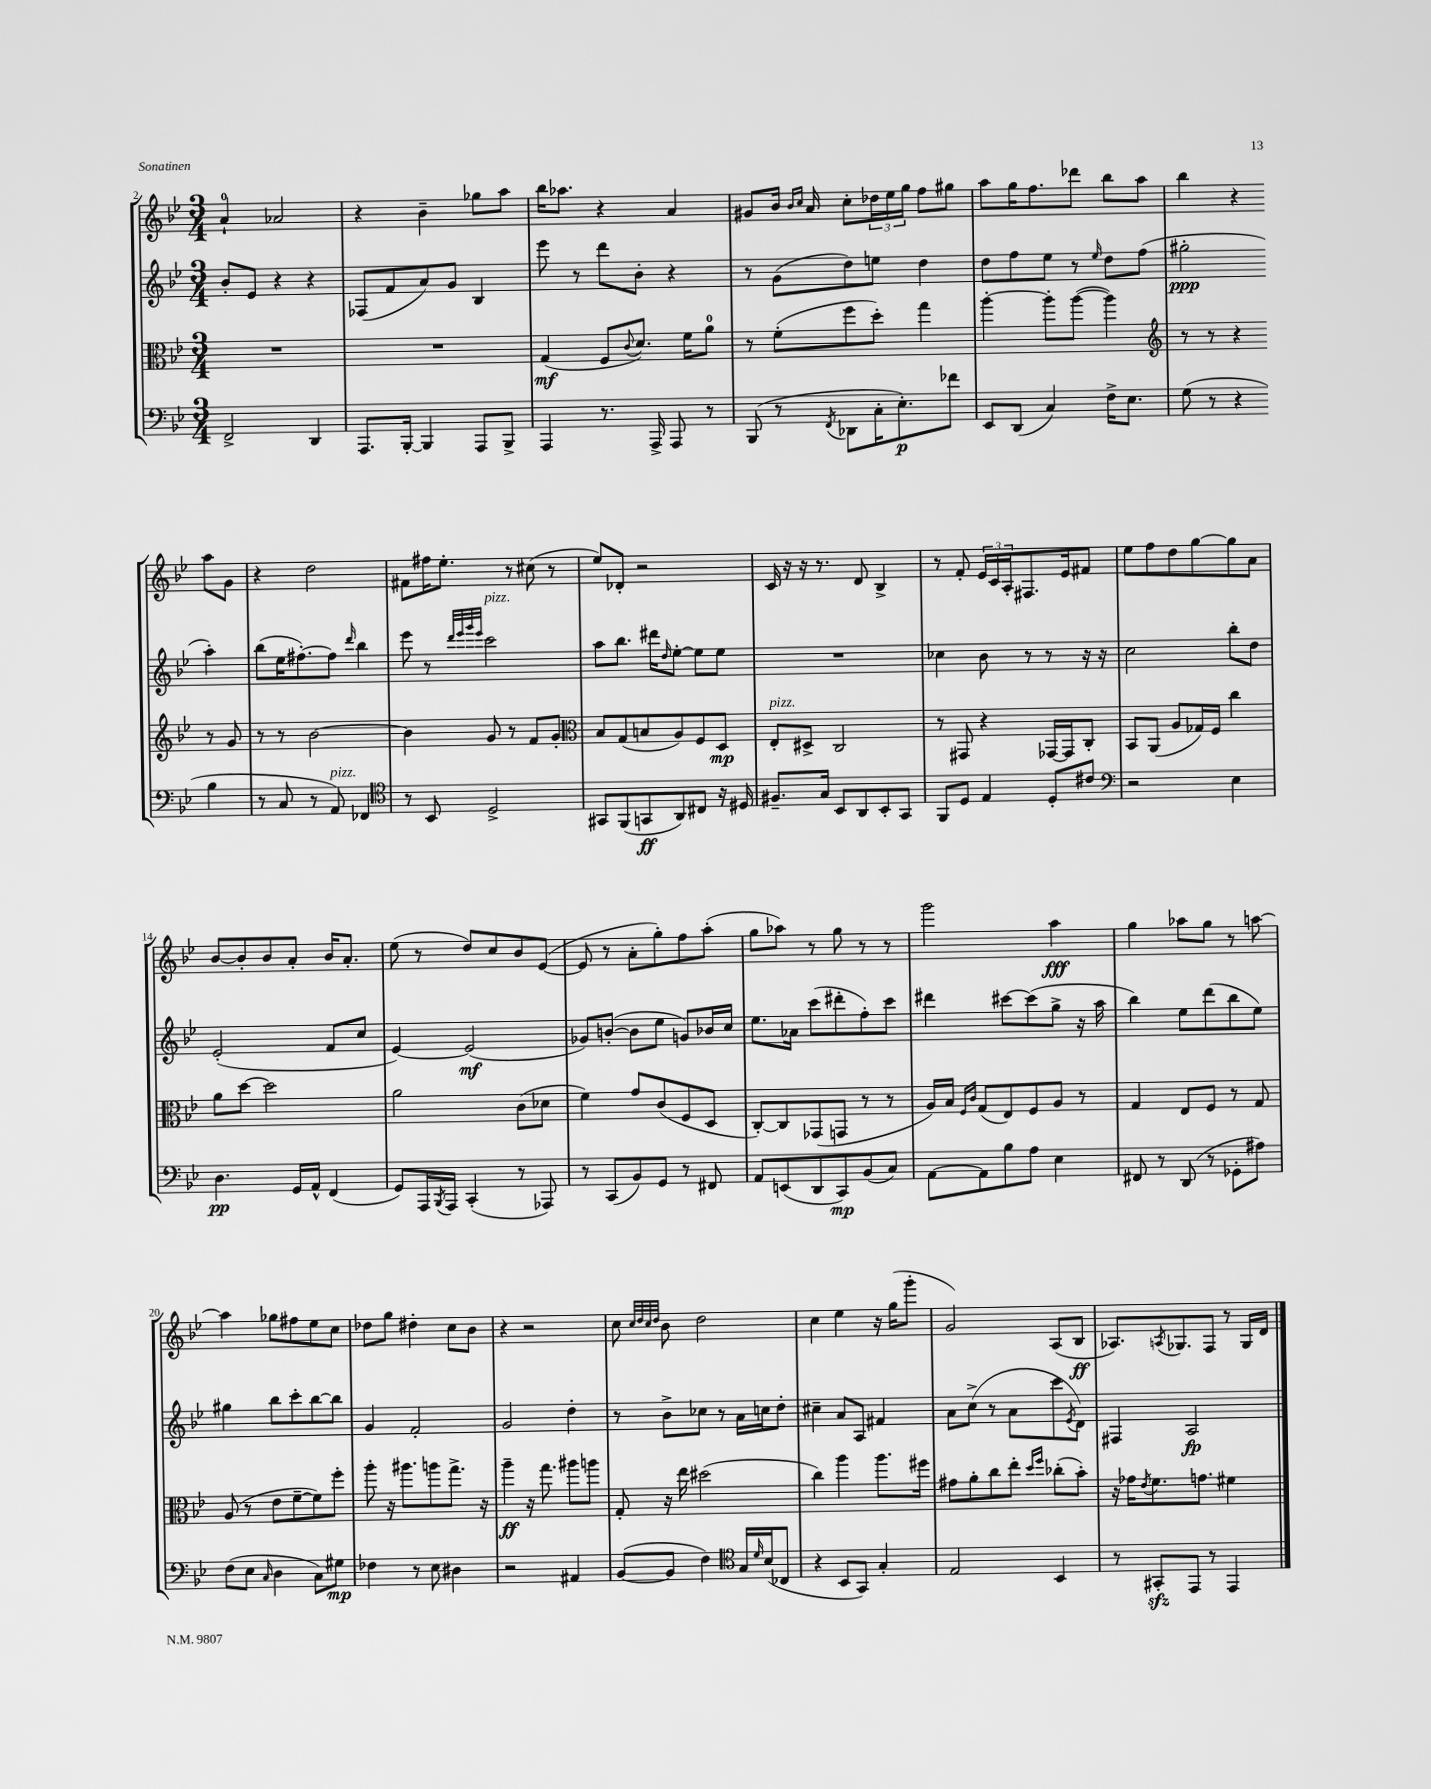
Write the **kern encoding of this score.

**kern	**dynam	**kern	**dynam	**kern	**dynam	**kern	**dynam
*part4	*part4	*part3	*part3	*part2	*part2	*part1	*part1
*staff4	*staff4	*staff3	*staff3	*staff2	*staff2	*staff1	*staff1
*clefF4	*	*clefC3	*	*clefG2	*	*clefG2	*
*k[b-e-]	*	*k[b-e-]	*	*k[b-e-]	*	*k[b-e-]	*
*M3/4	*	*M3/4	*	*M3/4	*	*M3/4	*
=2	=2	=2	=2	=2	=2	=2	=2
2FF^/	.	2.r	.	8b-'/L	.	4a`/	.
.	.	.	.	8e-/J	.	.	.
.	.	.	.	4r	.	2a-X/	.
4DD/	.	.	.	4r	.	.	.
=3	=3	=3	=3	=3	=3	=3	=3
8.AAA/L	.	2.r	.	(8F-X/L	.	4r	.
.	.	.	.	8f/	.	.	.
[16BBB-'/Jk	.	.	.	.	.	.	.
4BBB-/]	.	.	.	8a/)	.	4b-~\	.
.	.	.	.	8g/J	.	.	.
8AAA/L	.	.	.	4B-/	.	8gg-X\L	.
8BBB-^/J	.	.	.	.	.	8aa\J	.
=4	=4	=4	=4	=4	=4	=4	=4
4AAA/	.	(4G/	mf	8eee-\	.	16bb-\KL	.
.	.	.	.	.	.	8.aa-X\J	.
.	.	.	.	8r	.	.	.
8.r	.	8F/L	.	8ddd\L	.	4r	.
.	.	8qqc/	.	.	.	.	.
.	.	8.d/J)	.	8b-'\J	.	.	.
16AAA^/	.	.	.	.	.	.	.
8AAA/	.	.	.	4r	.	4a/	.
.	.	16f\KL	.	.	.	.	.
8r	.	8a\J	.	.	.	.	.
=5	=5	=5	=5	=5	=5	=5	=5
(8BBB-/	.	8r	.	8r	.	8g#X/L	.
8r	.	(8f'\L	.	(8g\L	.	16b-/Jk	.
.	.	.	.	.	.	16qqb-/LL	.
.	.	.	.	.	.	16qqcc/JJ	.
.	.	.	.	.	.	16a/	.
8qFF/	.	.	.	.	.	.	.
8DD-X\L	.	8ff\	.	8dd\)	.	8cc'\L	.
16C'\K	.	8dd'\J)	.	8een\J	.	24dd-X\L	.
.	.	.	.	.	.	24ee-\	.
8.E-'\)	p	.	.	.	.	.	.
.	.	.	.	.	.	24gg\JJ	.
.	.	4gg\	.	4dd\	.	8ff\L	.
8f-X\J	.	.	.	.	.	8gg#X\J	.
=6	=6	=6	=6	=6	=6	=6	=6
8EE-/L	.	[4aa'\	.	8dd\L	.	8aa\L	.
(8DD/J	.	.	.	8ff\	.	16gg\K	.
.	.	.	.	.	.	8.ff\	.
4C/)	.	8aa'\L]	.	8ee-\J	.	.	.
.	.	([8aa\J	.	8r	.	8ddd-X\J	.
.	.	.	.	16qqee-/	.	.	.
16F^\KL	.	4aa\])	.	8dd\L	.	8bb-\L	.
8.E-\J	.	.	.	.	.	.	.
.	.	.	.	(8ff\J	.	8aa\J	.
=7	=7	=7	=7	=7	=7	=7	=7
*	*	*clefG2	*	*	*	*	*
(8G\	.	8r	.	2gg#X'\	ppp	4bb-\	.
8r	.	8r	.	.	.	.	.
4r	.	4r	.	.	.	4r	.
4B-\	.	8r	.	4aa'\)	.	8aa\L	.
.	.	8g/	.	.	.	8g\J	.
!!LO:LB:g=z
=8	=8	=8	=8	=8	=8	=8	=8
8r	.	8r	.	(8bb-\L	.	4r	.
8C/	.	8r	.	16ee-\K	.	.	.
.	.	.	.	[8.ff#X'\)	.	.	.
8r	.	[2b-\	.	.	.	2dd\	.
!LO:TX:a:i:t=pizz.	!	!	!	!	!	!	!
8AA/)	.	.	.	8ff#\J]	.	.	.
.	.	.	.	16qqddd/	.	.	.
4FF-X/	.	.	.	4bb-\	.	.	.
=9	=9	=9	=9	=9	=9	=9	=9
*clefC4	*	*	*	*	*	*	*
8r	.	4b-\]	.	8eee-\	.	8f#X\L	.
8BB-/	.	.	.	8r	.	16ff#X\K	.
.	.	.	.	.	.	8.ee-'\J	.
.	.	.	.	32qqddd/LLL	.	.	.
.	.	.	.	32qqeee-/	.	.	.
.	.	.	.	32qqggg/	.	.	.
.	.	.	.	32qqeee-/JJJ	.	.	.
!	!	!	!	!LO:TX:a:i:t=pizz.	!	!	!
2D^/	.	8g/	.	2ccc\	.	.	.
.	.	8r	.	.	.	8r	.
.	.	8f/L	.	.	.	(8cc#X\	.
.	.	8g'/J	.	.	.	8r	.
=10	=10	=10	=10	=10	=10	=10	=10
*	*	*clefC3	*	*	*	*	*
8GG#X/L	.	8B-/L	.	8aa\L	.	8ee-/L)	.
(8FF/	.	(8G/	.	8.bb-\J	.	8d-X'/J	.
8GGn/	ff	8Bn/	.	.	.	2r	.
.	.	.	.	16ddd#X\KL	.	.	.
.	.	.	.	16qqdd/	.	.	.
8AA/)	.	8A/)	.	[8ee-'\J	.	.	.
8C#X/J	.	8F/	.	8ee-\L]	.	.	.
16r	.	8D/J	mp	8ee-\J	.	.	.
16D#X/	.	.	.	.	.	.	.
=11	=11	=11	=11	=11	=11	=11	=11
!	!	!LO:TX:a:i:t=pizz.	!	!	!	!	!
8.F#X~/L	.	8E-'/L	.	2.r	.	16c/	.
.	.	.	.	.	.	16r	.
.	.	8D#X^/J	.	.	.	16r	.
16G/Jk	.	.	.	.	.	8.r	.
8BB-/L	.	2C/	.	.	.	.	.
8AA/	.	.	.	.	.	8d/	.
8BB-'/	.	.	.	.	.	4B-^/	.
8GG/J	.	.	.	.	.	.	.
=12	=12	=12	=12	=12	=12	=12	=12
8FF/L	.	8r	.	4cc-X\	.	8r	.
8D/J	.	8GG#X/	.	.	.	8f'/	.
4E-/	.	4r	.	8b-\	.	24e-/LL	.
.	.	.	.	.	.	24c/	.
.	.	.	.	.	.	24A'/J	.
.	.	.	.	8r	.	8.F#X/	.
8D'/L	.	[16GG-X/LL	.	8r	.	.	.
.	.	16GG-/J]	.	.	.	16e-/k	.
8c#X/J	.	8C'/J	.	16r	.	8f#X/J	.
.	.	.	.	16r	.	.	.
=13	=13	=13	=13	=13	=13	=13	=13
*clefF4	*	*	*	*	*	*	*
2r	.	8BB-/L	.	2cc\	.	8ee-\L	.
.	.	(8AA/J	.	.	.	8ff\	.
.	.	8A/L	.	.	.	8dd\	.
.	.	16G-X/L)	.	.	.	[8gg\	.
.	.	16F/JJ	.	.	.	.	.
4E-\	.	4cc\	.	8bb-'\L	.	8gg\]	.
.	.	.	.	8dd\J	.	8a\J	.
!!LO:LB:g=z
=14	=14	=14	=14	=14	=14	=14	=14
4.D\	pp	8a\L	.	(2e-'/	.	[8b-/L	.
.	.	[8dd\J	.	.	.	8b-'/]	.
.	.	2dd\]	.	.	.	8b-/	.
16GG/LL	.	.	.	.	.	8a'/J	.
16AA^^/JJ	.	.	.	.	.	.	.
(4FF/	.	.	.	8f/L	.	16b-/KL	.
.	.	.	.	.	.	8.a'/J	.
.	.	.	.	8cc/J	.	.	.
=15	=15	=15	=15	=15	=15	=15	=15
8GG/L)	.	2a\	.	[4e-/)	.	(8ee-\	.
16AAA/L	.	.	.	.	.	8r	.
8qBBB-/	.	.	.	.	.	.	.
16AAA/JJ	.	.	.	.	.	.	.
(4CC'/	.	.	.	(2e-/]	mf	8dd/L)	.
.	.	.	.	.	.	8cc/	.
8r	.	(8c\L	.	.	.	8b-/	.
8AAA-X/)	.	8d-X\J	.	.	.	([8e-/J	.
=16	=16	=16	=16	=16	=16	=16	=16
8r	.	4f\)	.	8g-X/L)	.	8e-/]	.
(8CC/L	.	.	.	([8bn'/J	.	8r	.
8BB-/)	.	8g/L	.	8b\L]	.	8a'\L	.
8GG/J	.	(8c/	.	8ee-\J	.	8gg'\)	.
8r	.	8F/	.	8gn/L)	.	8ff\	.
8FF#X/	.	8D/J	.	16b-X/L	.	(8aa'\J	.
.	.	.	.	16cc/JJ	.	.	.
=17	=17	=17	=17	=17	=17	=17	=17
8AA/L	.	[8C'/L)	.	8.ee-\L	.	8gg\L	.
(8EEn/	.	8C/]	.	.	.	8aa-X\J)	.
.	.	.	.	16a-X\Jk	.	.	.
8DD/	.	(8GG-X/	.	(8ccc\L	.	8r	.
8CC/)	mp	8GGn/J	.	8ddd#X'\	.	8gg\	.
(8BB-/	.	8r	.	8ff'\)	.	8r	.
8C/J)	.	8r	.	8ccc\J	.	8r	.
=18	=18	=18	=18	=18	=18	=18	=18
[8AA\L	.	16A/LL)	.	4ddd#X\	.	2ggg\	.
.	.	16B-/JJ	.	.	.	.	.
.	.	16qqF/LL	.	.	.	.	.
.	.	16qqc/JJ	.	.	.	.	.
8AA\]	.	(8G/L	.	.	.	.	.
8B-\	.	8E-/)	.	[8ccc#X\L	.	.	.
8A\J	.	8F/	.	(8ccc#\]	.	.	.
4E-\	.	8A/J	.	8gg^\J	.	4aa\	fff
.	.	8r	.	16r	.	.	.
.	.	.	.	16aa\	.	.	.
=19	=19	=19	=19	=19	=19	=19	=19
8FF#X/	.	4G/	.	4bb-\)	.	4gg\	.
8r	.	.	.	.	.	.	.
(8DD/	.	8E-/L	.	8ee-\L	.	8aa-X\L	.
8r	.	8F/J	.	(8ddd\	.	8gg\J	.
8GG-X'\L	.	8r	.	8bb-\	.	8r	.
8A#X\J)	.	8G/	.	8ee-\J)	.	[8aan\	.
!!LO:LB:g=z
=20	=20	=20	=20	=20	=20	=20	=20
(8F\L	.	(8A/	.	4gg#X\	.	4aa\]	.
8E-\J	.	8r	.	.	.	.	.
16qqC/	.	.	.	.	.	.	.
4D\	.	8e-\L	.	8bb-\L	.	8gg-X\L	.
.	.	[8f~\	.	8ccc'\	.	8ff#X\	.
8C\L)	.	8f\])	.	[8bb-\	.	8ee-\	.
8G#X\J	mp	8ff'\J	.	8bb-\J]	.	8cc\J	.
=21	=21	=21	=21	=21	=21	=21	=21
4F-X\	.	8aa'\	.	4g/	.	8dd-X\L	.
.	.	16r	.	.	.	8gg\J	.
.	.	8.aa#X\L	.	.	.	.	.
8r	.	.	.	2f'/	.	4dd#X'\	.
8E-\	.	8aan\	.	.	.	.	.
4D#X\	.	8.gg^\J	.	.	.	8cc\L	.
.	.	.	.	.	.	8b-\J	.
.	.	16r	.	.	.	.	.
=22	=22	=22	=22	=22	=22	=22	=22
2r	.	4aa~\	ff	2g/	.	4r	.
.	.	16r	.	.	.	2r	.
.	.	8.gg\	.	.	.	.	.
4AA#X/	.	8aa#X\L	.	4dd'\	.	.	.
.	.	8aan\J	.	.	.	.	.
=23	=23	=23	=23	=23	=23	=23	=23
([8BB-/L	.	8G'/	.	8r	.	8cc\	.
.	.	.	.	.	.	32qqcc/LLL	.
.	.	.	.	.	.	32qqdd/	.
.	.	.	.	.	.	32qqcc/	.
.	.	.	.	.	.	32qqdd/JJJ	.
8BB-/J]	.	16r	.	8b-^\L	.	8b-\	.
.	.	16ee-\	.	.	.	.	.
4F\)	.	(2dd#X\	.	8cc-X\J	.	2dd\	.
.	.	.	.	8r	.	.	.
*clefC4	*	*	*	*	*	*	*
16G/LL	.	.	.	16a\LL	.	.	.
16qqd/	.	.	.	.	.	.	.
(16B-/J	.	.	.	16ccn\J	.	.	.
8C-X/J	.	.	.	8dd'\J	.	.	.
=24	=24	=24	=24	=24	=24	=24	=24
4r	.	4cc\)	.	4cc#X~\	.	4cc\	.
8BB-/L	.	4aa\	.	8a/L	.	4ee-\	.
8GG/J)	.	.	.	8A/J	.	.	.
4G'/	.	8.aa\L	.	4f#X/	.	16r	.
.	.	.	.	.	.	(16gg\KL	.
.	.	.	.	.	.	8ggg'\J	.
.	.	16ff#X\Jk	.	.	.	.	.
=25	=25	=25	=25	=25	=25	=25	=25
2E-/	.	8g#X\L	.	8a\L	.	2g/)	.
.	.	8a'\	.	(8cc^\J	.	.	.
.	.	8cc\	.	8r	.	.	.
.	.	8ee-'\J	.	8a\L	.	.	.
.	.	16qqdd/LL	.	.	.	.	.
.	.	16qqff/JJ	.	.	.	.	.
4BB-/	.	(8cc-X'\L	.	8ccc\	.	(8A/L	.
.	.	.	.	8qe-/	.	.	.
.	.	8b-'\J)	.	8d\J)	.	8B-/J	ff
=26	=26	=26	=26	=26	=26	=26	=26
8r	.	16r	.	4F#X/	.	8.A-X/L)	.
.	.	16g-X\KL	.	.	.	.	.
.	.	8qe-/	.	.	.	.	.
8GG#Xzz'/L	.	8.f\	.	.	.	.	.
.	.	.	.	.	.	8qAn/	.
.	.	.	.	.	.	8.G-X/	.
8EE-/J	.	.	.	2A/	fp	.	.
.	.	8.gn\J	.	.	.	.	.
8r	.	.	.	.	.	8F/J	.
4EE-/	.	4f#X\	.	.	.	8r	.
.	.	.	.	.	.	16G-/LL	.
.	.	.	.	.	.	16d/JJ	.
==	==	==	==	==	==	==	==
*-	*-	*-	*-	*-	*-	*-	*-
